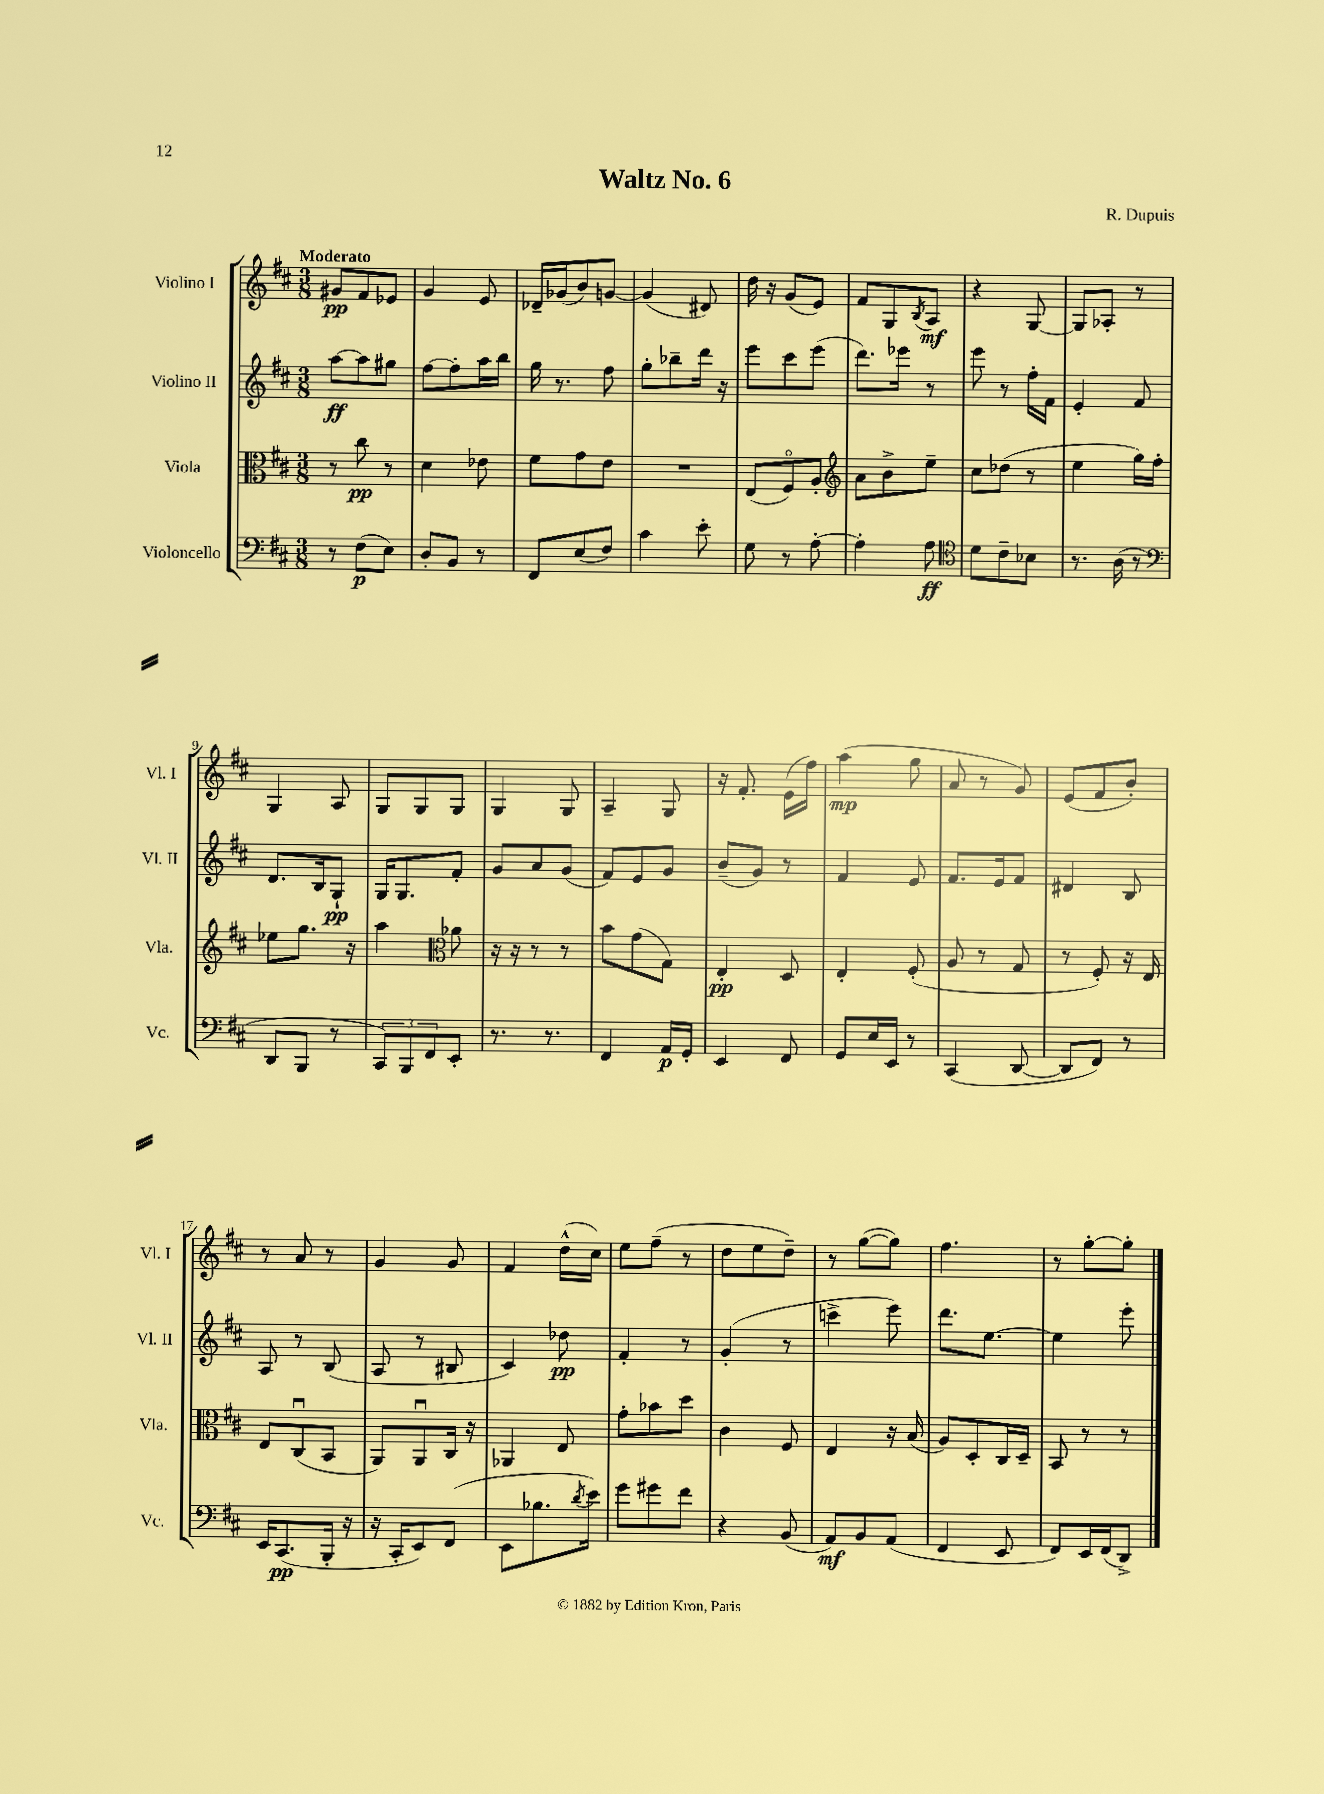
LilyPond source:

\header { title = "Waltz No. 6" composer = "R. Dupuis" }
<<
\new StaffGroup <<
\new Staff = "s0" \with { instrumentName = "Violino I" shortInstrumentName = "Vl. I" } {
    \clef treble \key d \major \numericTimeSignature \time 3/8 \tempo "Moderato"
    gis'8\pp fis'8 ees'8 |
    g'4 e'8 |
    des'16-- ges'16( b'8) g'8~ |
    g'4( dis'8) |
    d''16 r16 g'8( e'8) |
    fis'8 g8 \acciaccatura { b8 } a8\mf |
    r4 g8~ |
    g8 aes8-. r8 |
    g4 a8 |
    g8 g8 g8 |
    g4 g8 |
    a4-- g8 |
    r16 fis'8.-. e'16( fis''16) |
    a''4\mp( g''8 |
    a'8 r8 g'8) |
    e'8( fis'8 b'8-.) |
    r8 a'8 r8 |
    g'4 g'8 |
    fis'4 d''16-^( cis''16) |
    e''8 fis''8--( r8 |
    d''8 e''8 d''8--) |
    r8 g''8~( g''8) |
    fis''4. |
    r8 g''8~-. g''8-. \bar "|." |
}
\new Staff = "s1" \with { instrumentName = "Violino II" shortInstrumentName = "Vl. II" } {
    \clef treble \key d \major \numericTimeSignature \time 3/8
    a''8~\ff a''8 gis''8 |
    fis''8~ fis''8-. a''16 b''16 |
    g''16 r8. fis''8 |
    g''8-. bes''8-- d'''16 r16 |
    e'''8 cis'''8 e'''8( |
    d'''8.) ees'''16 r8 |
    e'''8 r8 fis''16-. fis'16 |
    e'4-. fis'8 |
    d'8. b16 g8-!\pp |
    g16 g8. fis'8-. |
    g'8 a'8 g'8( |
    fis'8) e'8 g'8 |
    b'8--( g'8) r8 |
    fis'4 e'8 |
    fis'8. e'16 fis'8 |
    dis'4 b8 |
    a8 r8 b8( |
    a8 r8 bis8 |
    cis'4) des''8\pp |
    fis'4-. r8 |
    g'4-.( r8 |
    c'''4-> e'''8) |
    d'''8. e''8.~ |
    e''4 e'''8-. \bar "|." |
}
\new Staff = "s2" \with { instrumentName = "Viola" shortInstrumentName = "Vla." } {
    \clef alto \key d \major \numericTimeSignature \time 3/8
    r8 cis''8\pp r8 |
    d'4 ees'8 |
    fis'8 g'8 e'8 |
    R4. |
    e8( fis8\flageolet) a8-. |
    \clef treble a'8 b'8-> e''8-- |
    cis''8 des''8( r8 |
    e''4 g''16) fis''16-. |
    ees''8 g''8. r16 |
    a''4 \clef alto aes'8 |
    r16 r16 r8 r8 |
    b'8 g'8( g8) |
    e4-.\pp d8 |
    e4-. fis8-.( |
    a8 r8 g8 |
    r8 fis8-.) r16 e16 |
    e8 cis8\downbow( b,8 |
    a,8) a,8\downbow cis16 r16 |
    aes,4 e8 |
    g'8-. bes'8 d''8 |
    cis'4 fis8 |
    e4 r16 b16( |
    a8) d8-. cis16 d16-- |
    b,8 r8 r8 \bar "|." |
}
\new Staff = "s3" \with { instrumentName = "Violoncello" shortInstrumentName = "Vc." } {
    \clef bass \key d \major \numericTimeSignature \time 3/8
    r8 fis8\p( e8) |
    d8-. b,8 r8 |
    fis,8 e8( fis8) |
    cis'4 e'8-. |
    g8 r8 a8~-. |
    a4-. a8\ff |
    \clef tenor d'8 cis'8-- bes8 |
    r8. a16( r8 |
    \clef bass d,8 b,,8 r8 |
    \tuplet 3/2 { cis,8) b,,8 fis,8 } e,8-. |
    r8. r8. |
    fis,4 a,16\p g,16-. |
    e,4 fis,8 |
    g,8 e16 e,16 r8 |
    cis,4( d,8~ |
    d,8 fis,8) r8 |
    e,16 cis,8.\pp( b,,16-. r16 |
    r16 cis,16-. e,8) fis,8( |
    e,8 bes8. \acciaccatura { d'8 } e'16) |
    g'8 gis'8 fis'8 |
    r4 b,8( |
    a,8\mf) b,8 a,8( |
    fis,4 e,8 |
    fis,8) e,16 fis,16( d,8->) \bar "|." |
}
>>
>>
